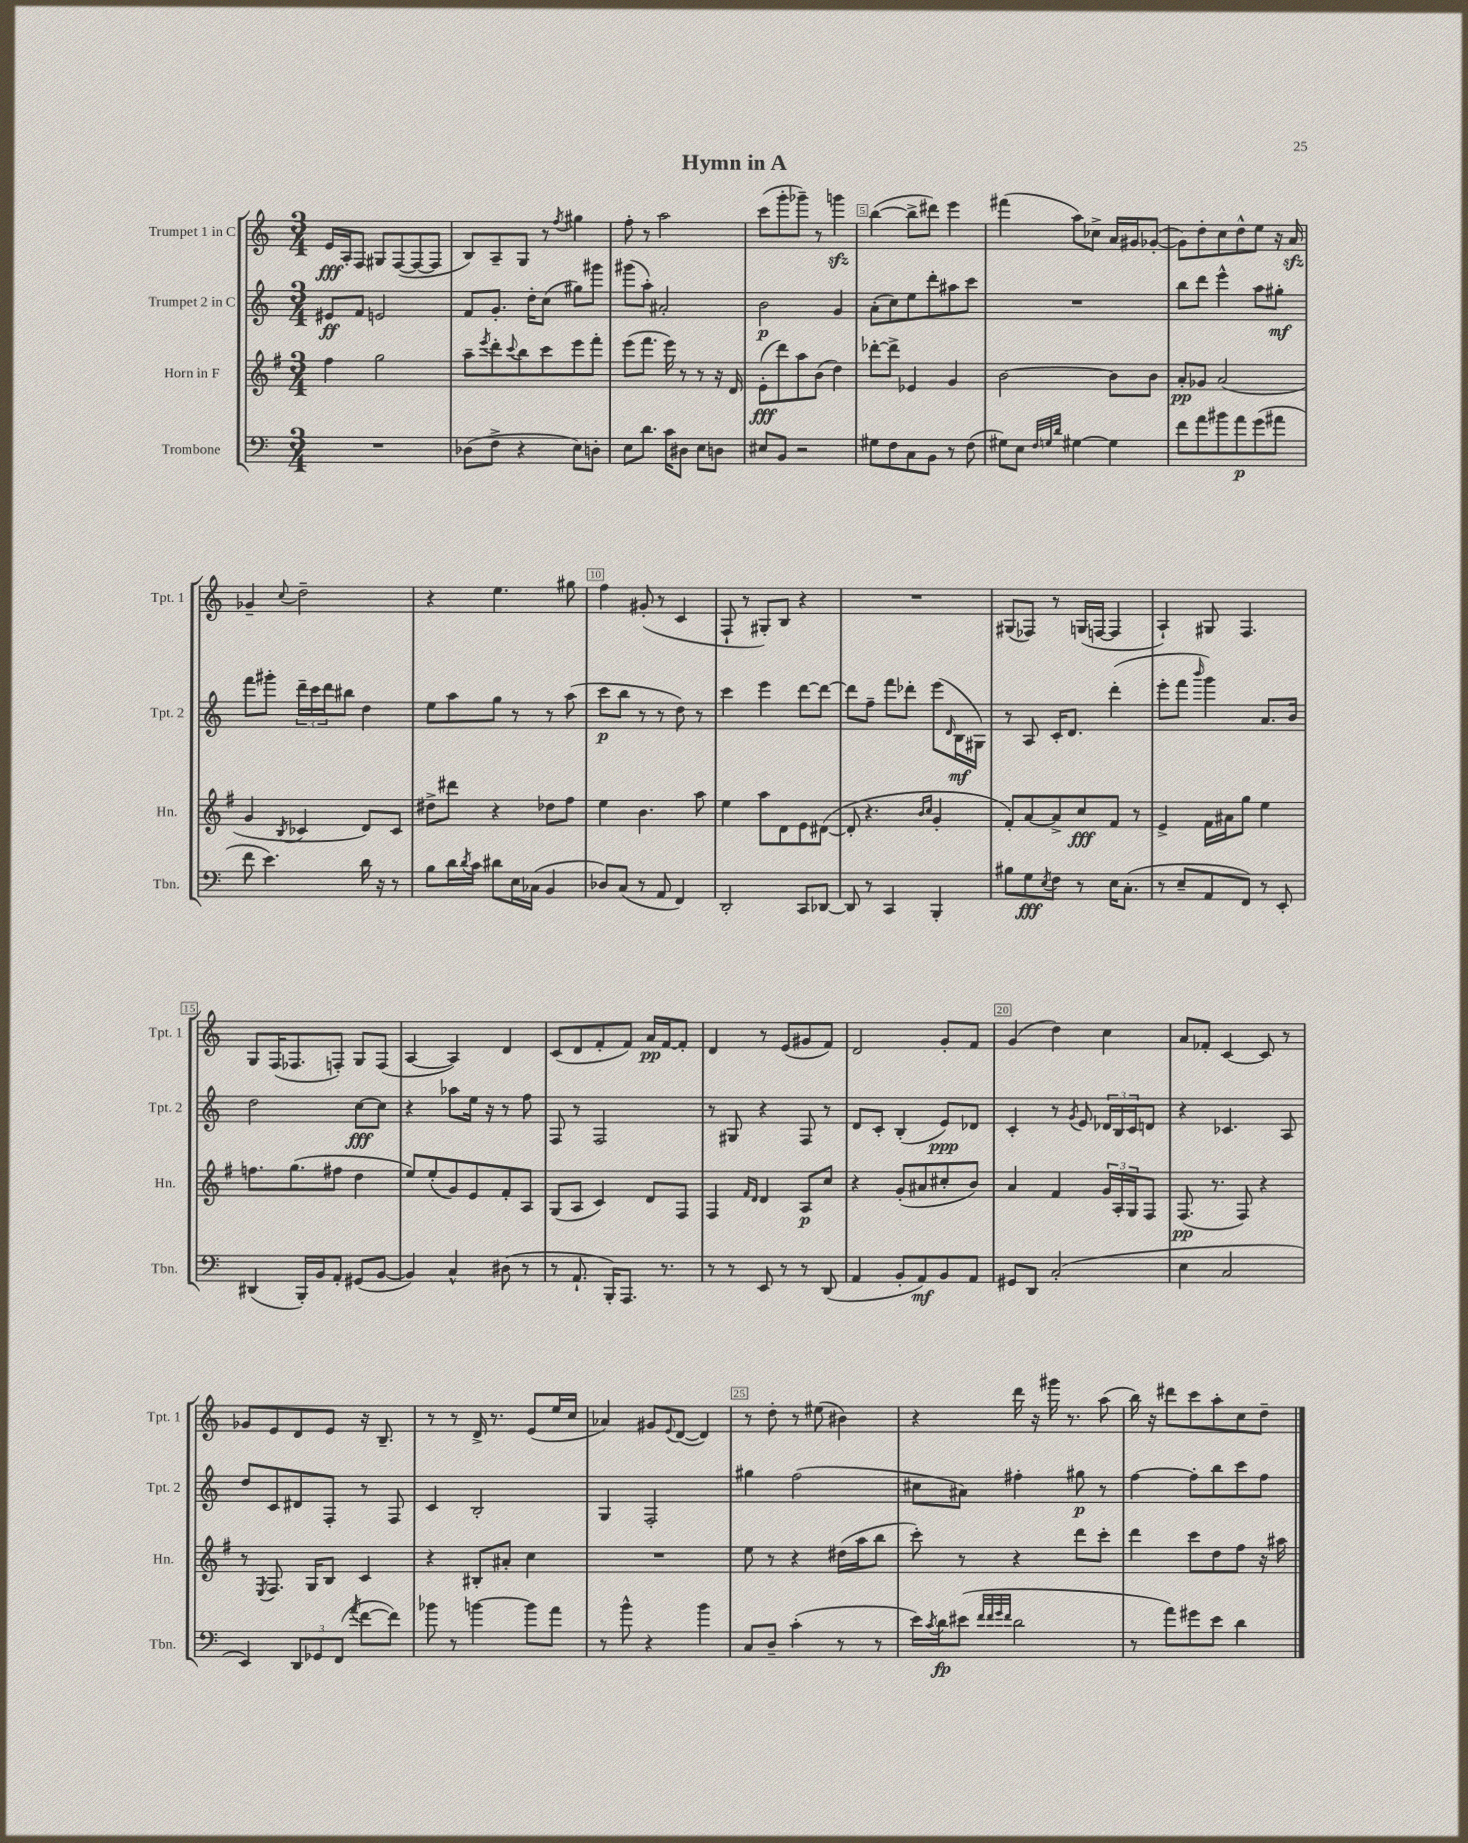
\header { title = "Hymn in A" }
<<
\new StaffGroup <<
\new Staff = "s0" \with { instrumentName = "Trumpet 1 in C" shortInstrumentName = "Tpt. 1" } {
    \clef treble \key c \major \numericTimeSignature \time 3/4
    e'16\fff a16-. f8 gis8 f8~( f8~ f8 |
    b8) a8-- g8 r8 \acciaccatura { f''8 } gis''4 |
    f''8-. r8 a''2 |
    c'''8( g'''8-. ges'''8--) r8 g'''4\sfz |
    b''4~( b''8-> dis'''8) e'''4 |
    fis'''4( a''8) ces''8-> a'16 gis'16 ges'8~-.( |
    ges'8) d''8-. c''8 d''8-^ e''8 r16 a'16\sfz |
    ges'4-- \appoggiatura { c''8 } d''2-- |
    r4 e''4. gis''8 |
    f''4 gis'8-.( r8 c'4 |
    f8-! r8 gis8-.) b8 r4 |
    R2. |
    gis8( fes8) r8 g16( f16~ f4 |
    a4-!) gis8 f4. |
    g8 f16( fes8. f8-.) g8 f8( |
    a4~ a4) d'4 |
    c'8( d'8 f'8-. f'8) a'16\pp f'16~ f'8-. |
    d'4 r8 e'8( gis'8 f'8) |
    d'2 g'8-. f'8 |
    g'4( d''4) c''4 |
    a'8 fes'8-. c'4~ c'8 r8 |
    ges'8 e'8 d'8 e'8 r16 b8.-- |
    r8 r8 d'16-> r8. e'8( e''16 c''16 |
    aes'4) gis'8 \appoggiatura { e'8 } d'8~( d'4) |
    r8 d''8-. r8 eis''8( bis'4) |
    r4 d'''16 r16 gis'''16 r8. a''8( |
    b''16) r16 dis'''8 c'''8 a''8-. c''8 d''8-- \bar "|." |
}
\new Staff = "s1" \with { instrumentName = "Trumpet 2 in C" shortInstrumentName = "Tpt. 2" } {
    \clef treble \key c \major \numericTimeSignature \time 3/4
    eis'8\ff f'8 e'2 |
    f'8 g'8.-. d''16-. c''8( gis''8) gis'''8 |
    gis'''8( a''8-.) ais'2-. |
    b'2\p g'4 |
    a'8-.( c''8) e''8 d'''8-. ais''8 c'''8 |
    R2. |
    b''8 d'''8 e'''4-^ a''8 gis''8-.\mf |
    f'''8 gis'''8-. \tuplet 3/2 { d'''16-- c'''16 d'''16 } bis''8 d''4 |
    e''8 a''8 g''8 r8 r8 a''8( |
    c'''8\p b''8 r8 r8 d''8) r8 |
    c'''4 e'''4 d'''8~ d'''8~ |
    d'''8 f''8-- f'''8 des'''8-. e'''8( \grace { d'16 } b16\mf gis16) |
    r8 a8 c'16-. d'8. d'''4-.( |
    e'''8-. f'''8 \grace { b'''16 } g'''4) a'8. b'16 |
    d''2 c''8~\fff c''8 |
    r4 aes''8 e''16 r16 r8 f''8 |
    f8 r8 f2 |
    r8 gis8 r4 f8 r8 |
    d'8 c'8-. b4-.( e'8\ppp) des'8 |
    c'4-. r8 \acciaccatura { g'8 } e'8 \tuplet 3/2 { des'16 b16 c'16 } d'8 |
    r4 ces'4. a8 |
    d''8 c'8 dis'8 f8-. r8 f8 |
    c'4 b2-. |
    g4 f2-. |
    gis''4 f''2( |
    cis''8 ais'8) fis''4-. gis''8\p r8 |
    f''4~ f''8-. b''8 c'''8 f''8 \bar "|." |
}
\new Staff = "s2" \with { instrumentName = "Horn in F" shortInstrumentName = "Hn." } {
    \clef treble \key g \major \numericTimeSignature \time 3/4
    fis''4 g''2 |
    a''8-- \acciaccatura { e'''8 } d'''8-. \appoggiatura { c'''8 } b''8 c'''8 e'''8 fis'''8-. |
    e'''8( fis'''8. e'''16) r8 r8 r16 d'16 |
    e'8-.\fff( d'''8) a''8 b'8( d''4) |
    des'''8~-. des'''8-> ees'4 g'4 |
    b'2~ b'8 b'8 |
    a'8-.\pp ges'8 a'2( |
    g'4 \acciaccatura { b8 } ces'4 d'8) ces'8 |
    dis''8-> dis'''8 r4 des''8 fis''8 |
    e''4 b'4. a''8 |
    e''4 a''8 d'8 e'8 dis'8~( |
    dis'8-. r4. \grace { b'16 c''16 } g'4-. |
    fis'8-.) a'8~ a'8-> c''8\fff fis'8 r8 |
    e'4-> fis'16 ais'16 g''8 e''4 |
    f''8. g''8.( fis''8 d''4 |
    e''8) e''8-.( g'8) e'8 fis'8-. a8 |
    g8( a8 c'4) d'8 fis8 |
    fis4 \grace { fis'16 d'16 } d'4 a8\p c''8 |
    r4 g'8-.( ais'8 cis''8-. b'8) |
    a'4 fis'4 \tuplet 3/2 { g'16 a16-. g16 } fis8 |
    fis8.\pp( r8. fis8) r4 |
    r8 \acciaccatura { e8 } fis8. g16 b8 c'4 |
    r4 bis8-. ais'8-. c''4 |
    R2. |
    e''8 r8 r4 dis''16( a''16 b''8 |
    c'''8-.) r8 r4 d'''8 c'''8-. |
    d'''4 c'''8 d''8 fis''8 r16 ais''16 \bar "|." |
}
\new Staff = "s3" \with { instrumentName = "Trombone" shortInstrumentName = "Tbn." } {
    \clef bass \key c \major \numericTimeSignature \time 3/4
    R2. |
    des8( f8-> r4 e8) d8-. |
    e8 d'8. c'16 dis8 e8 d8 |
    eis8 b,8 r2 |
    gis8 f8 c8 b,8 r8 f8( |
    gis8) e8 \grace { f32 g32 d'32 } gis4~ gis4 |
    f'8 a'8 bis'8 a'8\p g'8( ais'8 |
    f'8 e'4.) d'16 r16 r8 |
    b8 d'16 \acciaccatura { d'8 } c'16 dis'8 e16 ces16( b,4 |
    des8) c8( r8 a,8 f,4) |
    d,2-. c,8 des,8~ |
    des,8 r8 c,4 b,,4-. |
    bis8 g8\fff \acciaccatura { e8 } f8 r8 e16 c8.-.( |
    r8 e8-- a,8 f,8) r8 e,8-. |
    dis,4( b,,16-.) b,16 a,8-. gis,8( b,8~ |
    b,4) c4-^ dis8( r8 |
    r8 a,8.-! b,,16-.) a,,8. r8. |
    r8 r8 e,8 r8 r8 d,8( |
    a,4 b,8-. a,8\mf) b,8 a,8 |
    gis,8 d,8 c2-.( |
    e4 c2 |
    e,4) \tuplet 3/2 { d,8 ges,8 f,8( } \acciaccatura { a'8 } f'8~ f'8) |
    bes'8 r8 b'4~ b'8 a'8 |
    r8 b'8-^ r4 b'4 |
    c8 d8-- c'4-.( r8 r8 |
    e'16) \acciaccatura { c'8 } d'16\fp eis'8( \grace { f'32 f'32 g'32 f'32 } d'2 |
    r8 a'8) gis'8 e'8 d'4 \bar "|." |
}
>>
>>
\layout { \context { \Score \override BarNumber.break-visibility = ##(#f #t #t) barNumberVisibility = #(every-nth-bar-number-visible 5) \override BarNumber.stencil = #(make-stencil-boxer 0.1 0.3 ly:text-interface::print) } }
